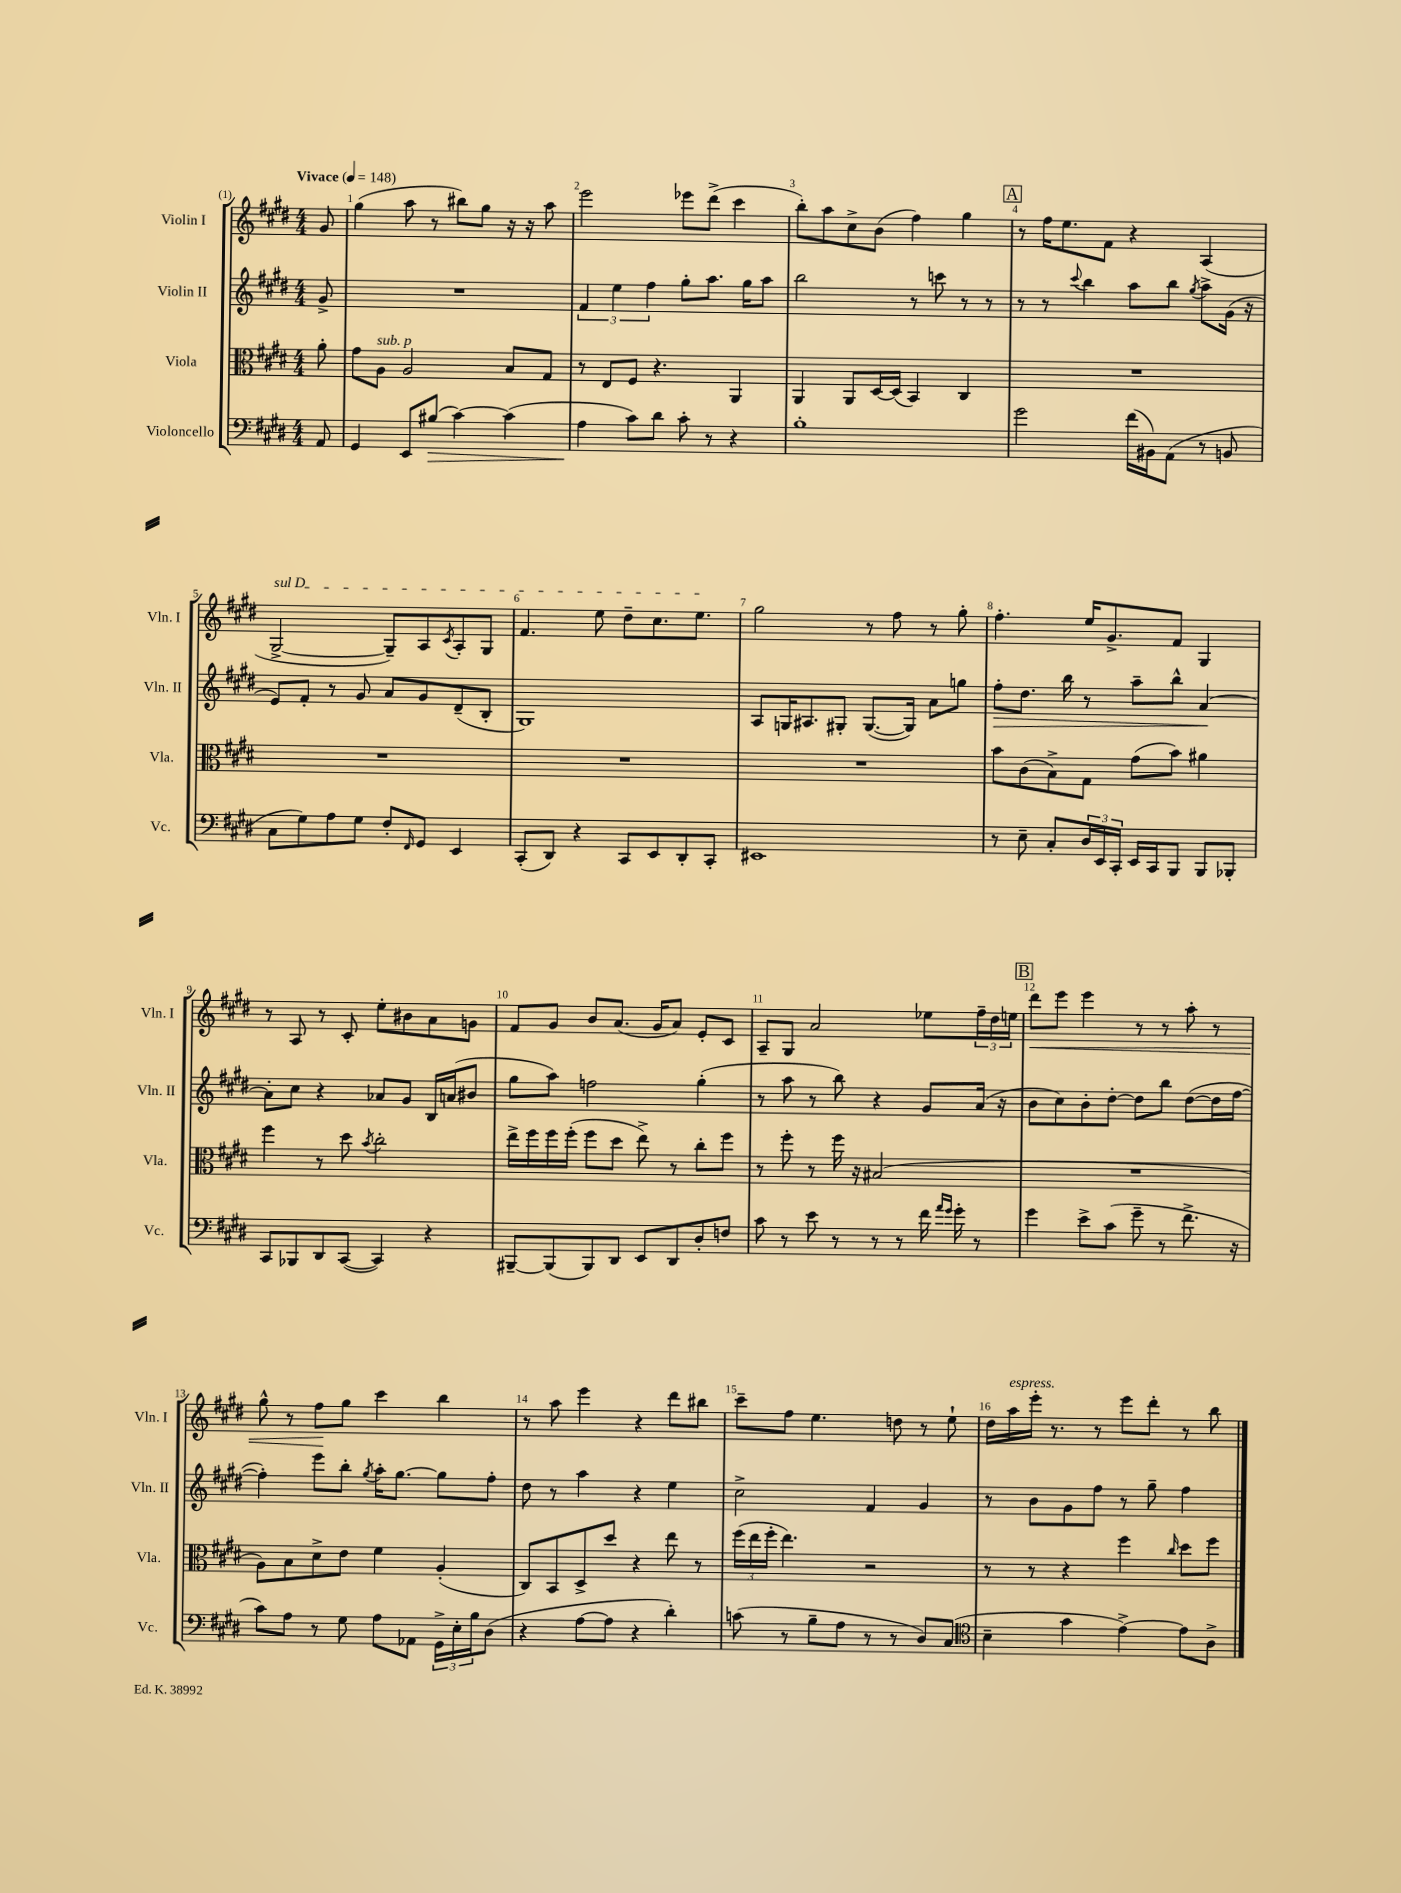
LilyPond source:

<<
\new StaffGroup <<
\new Staff = "s0" \with { instrumentName = "Violin I" shortInstrumentName = "Vln. I" } {
    \clef treble \key e \major \numericTimeSignature \time 4/4 \partial 8 \tempo "Vivace" 4 = 148
    gis'8 |
    gis''4( a''8 r8 bis''8) gis''8 r16 r16 a''8 |
    e'''2 ees'''8 dis'''8->( cis'''4 |
    b''8-.) a''8 cis''8-> b'8( fis''4) gis''4 |
    \mark \markup { \box "A" } r8 fis''16 e''8. fis'8 r4 a4( |
    \once \override TextSpanner.bound-details.left.text = \markup { \italic "sul D" } gis2~->\startTextSpan gis8--) a8 \acciaccatura { cis'8 } a8-. gis8 |
    fis'4. e''8 dis''8-- cis''8. e''8.\stopTextSpan |
    gis''2 r8 fis''8 r8 gis''8-. |
    fis''4.-. e''16 gis'8.-> fis'8 gis4 |
    r8 a8 r8 cis'8-. e''8-. bis'8 a'8 g'8 |
    fis'8 gis'8 b'8 a'8.( gis'16 a'8) e'8-. cis'8 |
    a8-- gis8 a'2 ees''8 \tuplet 3/2 { fis''16-- dis''16 e''16 } |
    \mark \markup { \box "B" } dis'''8\< e'''8 e'''4 r8 r8 a''8-. r8 |
    gis''8-^ r8 fis''8\! gis''8 cis'''4 b''4 |
    r8 a''8 e'''4 r4 dis'''8 bis''8 |
    cis'''8-- fis''8 e''4. d''8 r8 e''8-! |
    dis''16 a''16^\markup { \italic "espress." } e'''16-. r8. r8 e'''8 dis'''8-. r8 b''8 \bar "|." |
}
\new Staff = "s1" \with { instrumentName = "Violin II" shortInstrumentName = "Vln. II" } {
    \clef treble \key e \major \numericTimeSignature \time 4/4 \partial 8
    gis'8-> |
    R1 |
    \tuplet 3/2 { fis'4 e''4 fis''4 } gis''8-. a''8. gis''16 a''8 |
    b''2 r8 c'''8 r8 r8 |
    \mark \markup { \box "A" } r8 r8 \appoggiatura { cis'''8 } b''4 a''8 b''8 \acciaccatura { gis''8 } a''8-> gis'16( r16 |
    e'8) fis'8-. r8 gis'8 a'8 gis'8 dis'8--( b8-. |
    gis1) |
    a8 g16 ais8. gis8-. gis8.~( gis16) a'8 g''8 |
    fis''8-.\> dis''8. b''16 r8 a''8-- b''8-^ a'4~\! |
    a'8-. cis''8 r4 aes'8 gis'8 b16 a'16( bis'8 |
    gis''8 a''8) f''2 gis''4-.( |
    r8 a''8 r8 b''8) r4 gis'8 a'16( r16 |
    \mark \markup { \box "B" } b'8 cis''8) b'8-. dis''8~-. dis''8 b''8 dis''8~( dis''16 fis''16~ |
    fis''4-.) e'''8 b''8-. \acciaccatura { gis''8 } a''16-. gis''8.~ gis''8 fis''8-. |
    dis''8 r8 a''4 r4 e''4 |
    cis''2-> fis'4 gis'4 |
    r8 b'8 gis'8 fis''8 r8 gis''8-- fis''4 \bar "|." |
}
\new Staff = "s2" \with { instrumentName = "Viola" shortInstrumentName = "Vla." } {
    \clef alto \key e \major \numericTimeSignature \time 4/4 \partial 8
    a'8-. |
    gis'8 a8^\markup { \italic "sub. p" } a2 b8 gis8 |
    r8 e8 fis8 r4. a,4 |
    a,4 a,8 dis16~ dis16( b,4) cis4 |
    \mark \markup { \box "A" } R1 |
    R1 |
    R1 |
    R1 |
    b'8 cis'8( b8->) gis8 gis'8( b'8) ais'4 |
    fis''4 r8 dis''8 \acciaccatura { b'8 } cis''2-. |
    e''16-> fis''16 fis''16 fis''16-.( fis''8 dis''8 e''8->) r8 cis''8-. fis''8 |
    r8 fis''8-. r8 fis''16 r16 bis2( |
    \mark \markup { \box "B" } R1 |
    a8) b8 dis'8-> e'8 fis'4 a4-.( |
    cis8) b,8 dis8-> dis''8 r4 e''8 r8 |
    \tuplet 3/2 { fis''16( e''16 fis''16-. } e''4.) r2 |
    r8 r8 r4 fis''4 \grace { cis''16 } dis''8 fis''8 \bar "|." |
}
\new Staff = "s3" \with { instrumentName = "Violoncello" shortInstrumentName = "Vc." } {
    \clef bass \key e \major \numericTimeSignature \time 4/4 \partial 8
    a,8 |
    gis,4 e,8 bis8\>( cis'4~) cis'4( |
    a4\! cis'8) dis'8 cis'8-. r8 r4 |
    b1-. |
    \mark \markup { \box "A" } gis'2 fis'16( bis,16) a,8( r8 b,8 |
    cis8 gis8) a8 gis8 fis8-. \grace { fis,16 } gis,8 e,4 |
    cis,8-.( dis,8) r4 cis,8 e,8 dis,8-. cis,8-. |
    eis,1 |
    r8 e8-- cis8-. \tuplet 3/2 { dis16 e,16 cis,16-. } e,16 cis,16 b,,8 b,,8 bes,,8-. |
    cis,8 bes,,8 dis,8 cis,8~( cis,4) r4 |
    bis,,8~-- bis,,8( bis,,8) dis,8 e,8 dis,8 dis8-. f8 |
    cis'8 r8 e'8 r8 r8 r8 fis'16 \grace { a'16 gis'16 } gis'16-. r8 |
    \mark \markup { \box "B" } gis'4 e'8-> cis'8( gis'8-- r8 fis'8.-> r16 |
    cis'8) a8 r8 gis8 a8 aes,8 \tuplet 3/2 { gis,16-> e16-. b16 } dis8( |
    r4 a8~ a8 r4 dis'4-.) |
    c'8( r8 b8-- a8 r8 r8 dis8) cis8( |
    \clef tenor b4-- gis'4 e'4~->) e'8 a8-> \bar "|." |
}
>>
>>
\layout { \context { \Score \override BarNumber.break-visibility = ##(#f #t #t) barNumberVisibility = #all-bar-numbers-visible } }
